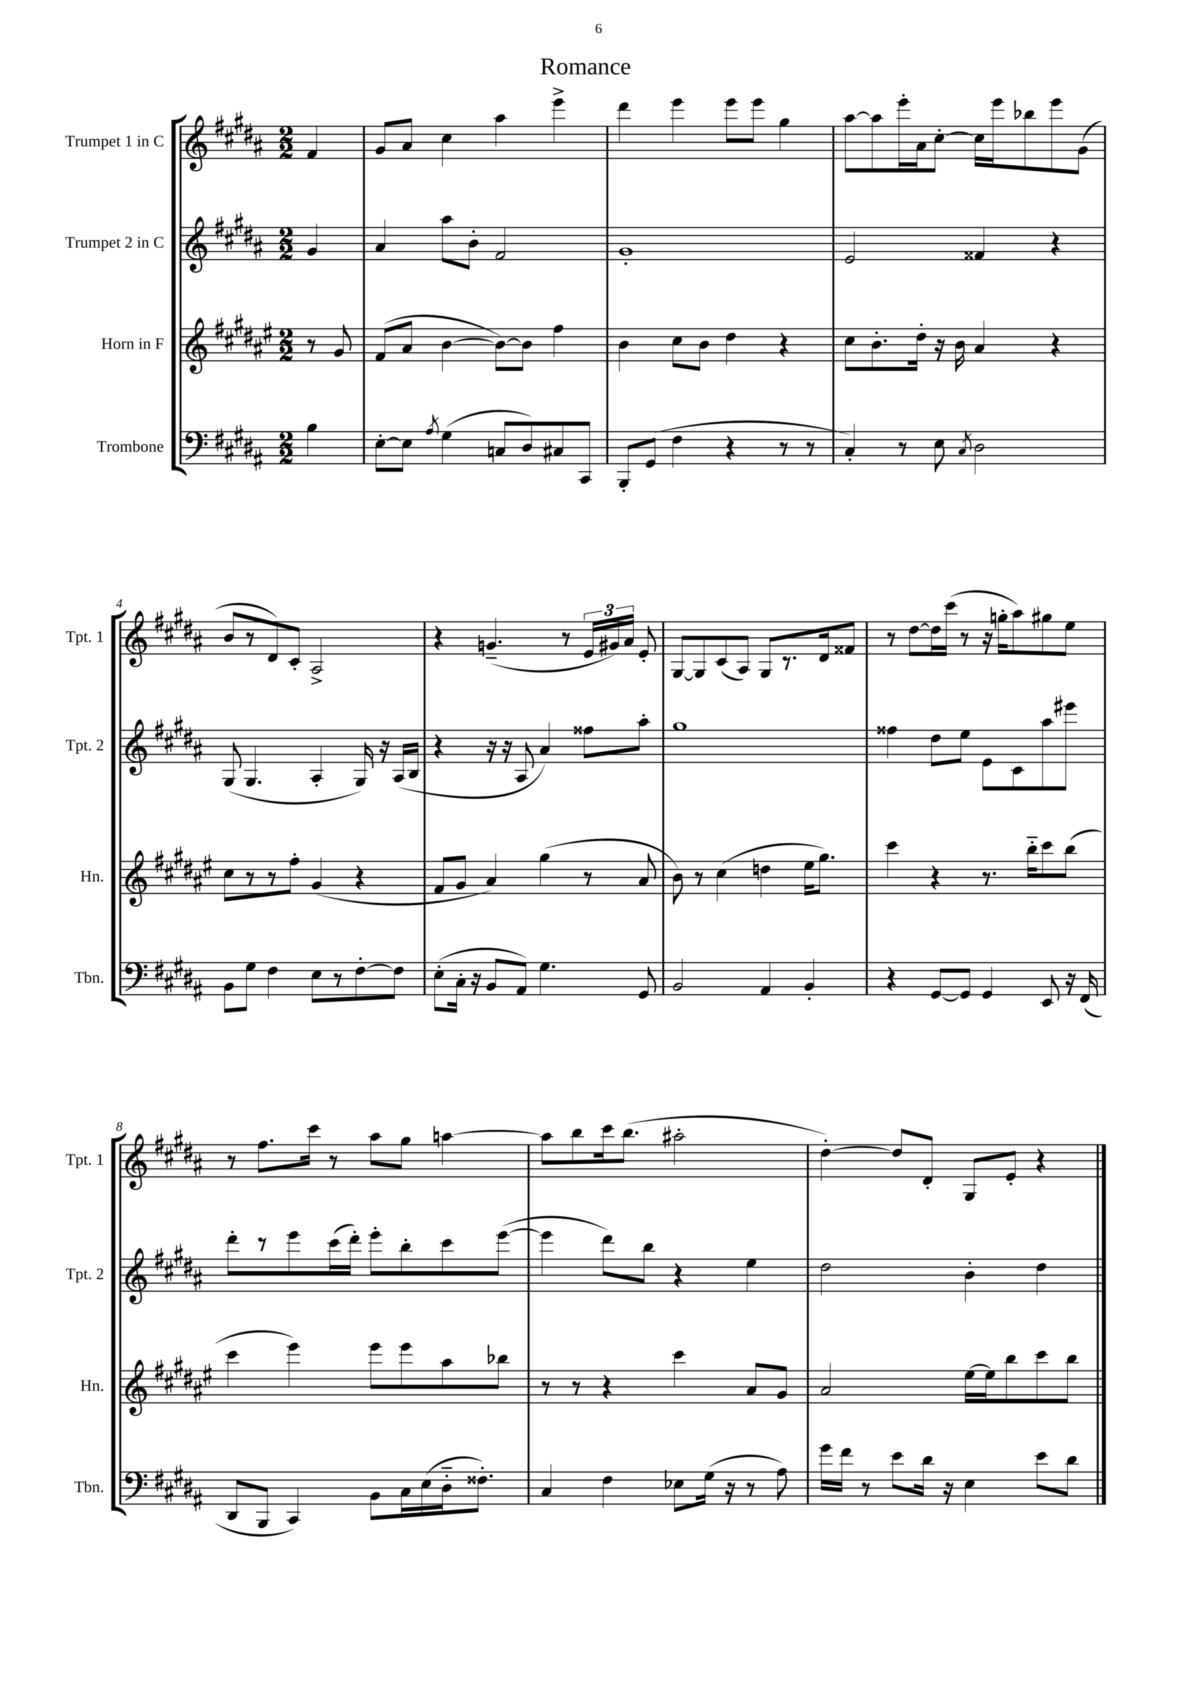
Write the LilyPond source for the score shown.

\header { title = "Romance" }
<<
\new StaffGroup <<
\new Staff = "s0" \with { instrumentName = "Trumpet 1 in C" shortInstrumentName = "Tpt. 1" } {
    \clef treble \key b \major \numericTimeSignature \time 2/2 \partial 4
    \autoBeamOff fis'4 |
    gis'8[ ais'8] cis''4 ais''4 e'''4-> |
    dis'''4 e'''4 e'''8[ e'''8] gis''4 |
    ais''8[~ ais''8 e'''16-. ais'16 cis''8]~-. cis''16[ e'''16 bes''8 e'''8 gis'8]( |
    b'8[ r8 dis'8) cis'8]-. ais2-> |
    r4 g'4.--( r8 \tuplet 3/2 { e'16[ gis'16) ais'16] } e'8-. |
    gis8[~ gis8 cis'8( ais8]) gis8[ r8. dis'16 fisis'8] |
    r8 dis''8[~ dis''16 cis'''16]( r8 r16 g''16[-. ais''8) gis''8 e''8] |
    r8 fis''8.[ cis'''16] r8 ais''8[ gis''8] a''4~ |
    a''8[ b''8 cis'''16 b''8.]( ais''2-. |
    dis''4~-.) dis''8[ dis'8]-. gis8[ e'8]-. r4 \bar "|." |
}
\new Staff = "s1" \with { instrumentName = "Trumpet 2 in C" shortInstrumentName = "Tpt. 2" } {
    \clef treble \key b \major \numericTimeSignature \time 2/2 \partial 4
    \autoBeamOff gis'4 |
    ais'4 ais''8[ b'8]-. fis'2 |
    gis'1-. |
    e'2 fisis'4 r4 |
    gis8( gis4. ais4-. gis16) r16 ais16[( b16] |
    r4 r16 r16 ais8 ais'4) fisis''8[ ais''8]-. |
    gis''1 |
    fisis''4 dis''8[ e''8] e'8[ cis'8 ais''8 eis'''8] |
    dis'''8[-. r8 e'''8 cis'''16( dis'''16]-.) e'''8[-. b''8-. cis'''8 e'''8]~( |
    e'''4 dis'''8[) b''8] r4 e''4 |
    dis''2 b'4-. dis''4 \bar "|." |
}
\new Staff = "s2" \with { instrumentName = "Horn in F" shortInstrumentName = "Hn." } {
    \clef treble \key fis \major \numericTimeSignature \time 2/2 \partial 4
    \autoBeamOff r8 gis'8 |
    fis'8[( ais'8] b'4~ b'8[~) b'8] fis''4 |
    b'4 cis''8[ b'8] dis''4 r4 |
    cis''8[ b'8.-. dis''16]-. r16 b'16 ais'4 r4 |
    cis''8[ r8 r8 fis''8]-. gis'4( r4 |
    fis'8[ gis'8] ais'4) gis''4( r8 ais'8 |
    b'8) r8 cis''4( d''4 eis''16[ gis''8.]) |
    cis'''4 r4 r8. b''16[-_ cis'''8 b''8]( |
    cis'''4 eis'''4) eis'''8[ eis'''8 ais''8 bes''8] |
    r8 r8 r4 cis'''4 ais'8[ gis'8] |
    ais'2 eis''16[~ eis''16 b''8 cis'''8 b''8] \bar "|." |
}
\new Staff = "s3" \with { instrumentName = "Trombone" shortInstrumentName = "Tbn." } {
    \clef bass \key b \major \numericTimeSignature \time 2/2 \partial 4
    \autoBeamOff b4 |
    e8[~-. e8] \acciaccatura { ais8 } gis4( c8[ dis8) cis8 cis,8] |
    b,,8[-. gis,8]( fis4 r4 r8 r8 |
    cis4-.) r8 e8 \acciaccatura { cis8 } dis2 |
    b,8[ gis8] fis4 e8[ r8 fis8~-. fis8] |
    e8[-.( cis16]-. r16 b,8[ ais,8]) gis4. gis,8 |
    b,2 ais,4 b,4-. |
    r4 gis,8[~ gis,8] gis,4 e,8 r16 fis,16( |
    dis,8[ b,,8] cis,4) b,8[ cis16 e16( dis16-_ fisis8.]-.) |
    cis4 fis4 ees8[ gis16]( r16 r8 ais8) |
    gis'16[ fis'16] r8 e'8[ dis'16] r16 e4 e'8[ dis'8] \bar "|." |
}
>>
>>
